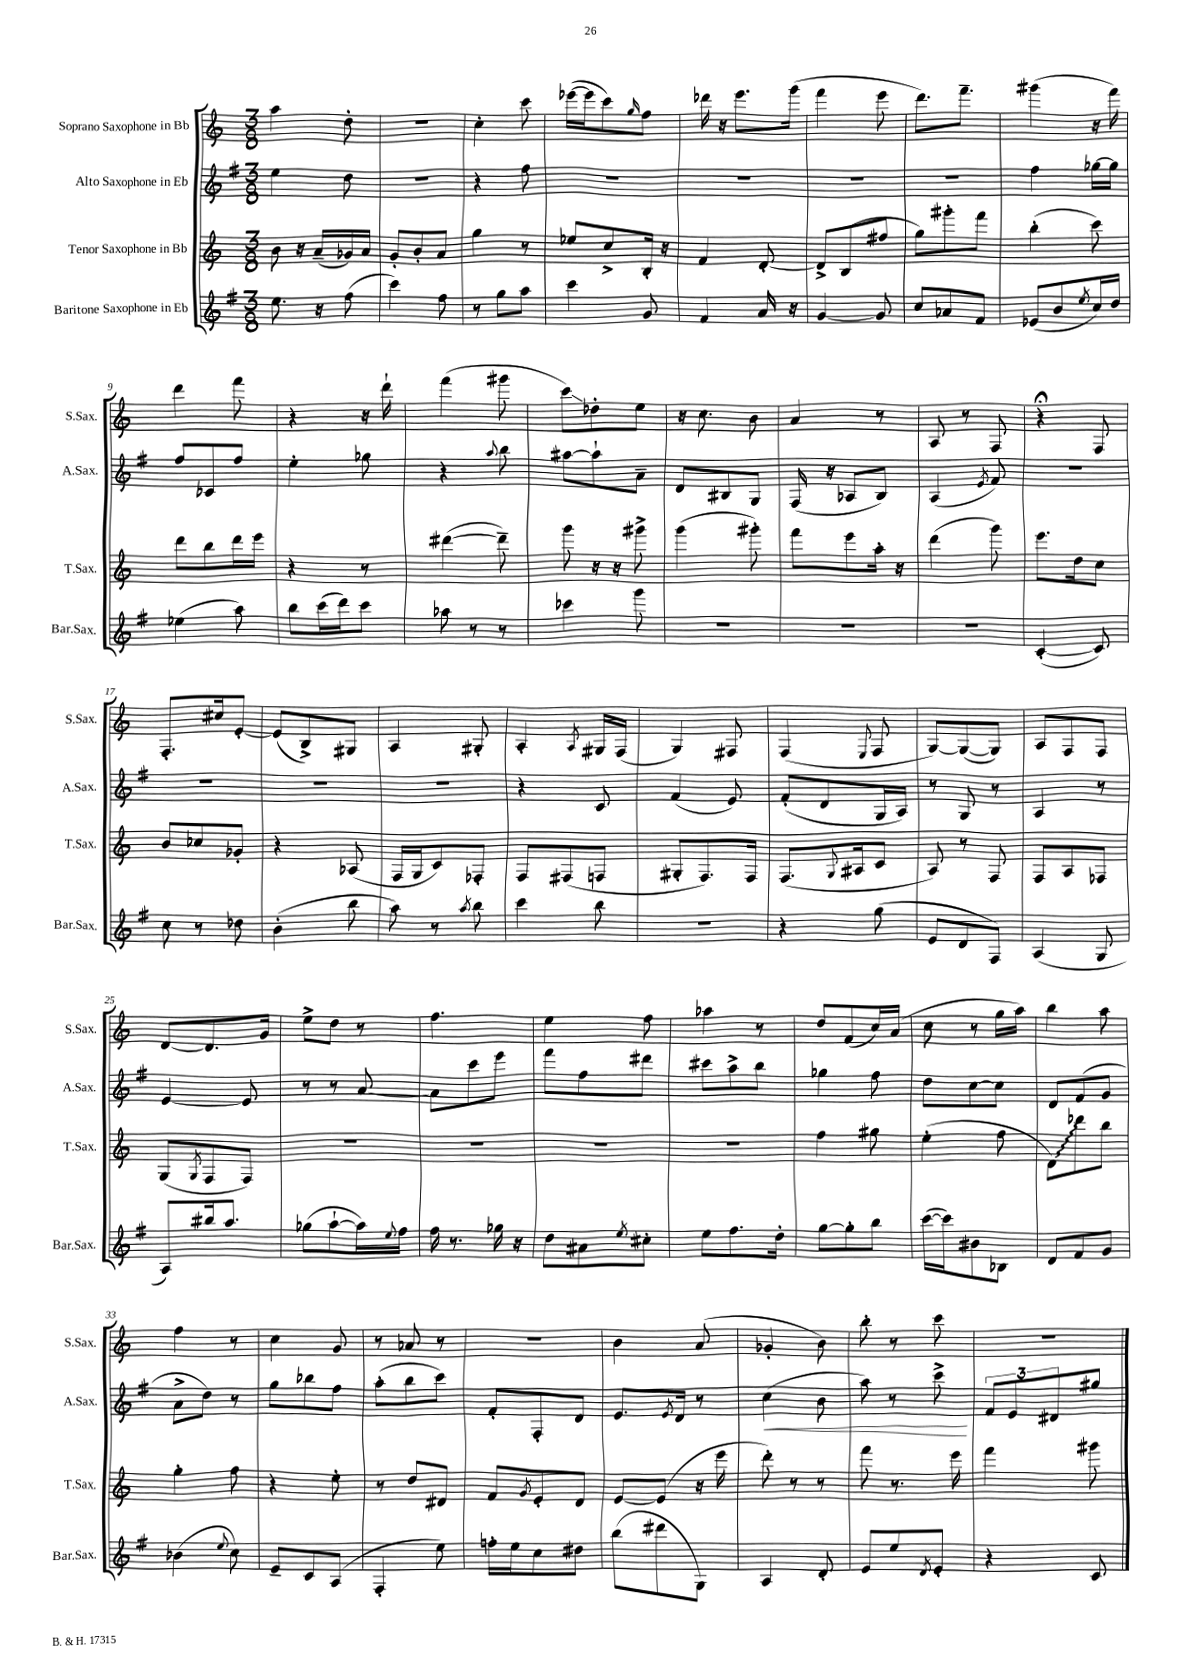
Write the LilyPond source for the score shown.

<<
\new StaffGroup <<
\new Staff = "s0" \with { instrumentName = "Soprano Saxophone in Bb" shortInstrumentName = "S.Sax." } {
    \clef treble \key c \major \numericTimeSignature \time 3/8
    a''4 d''8-. |
    R4. |
    c''4-. c'''8 |
    ees'''16~( ees'''16 c'''8) \grace { g''16 } f''8 |
    des'''16 r16 e'''8. g'''16( |
    f'''4 e'''8 |
    d'''8.) f'''8.-- |
    gis'''4( r16 f'''16) |
    d'''4 f'''8 |
    r4 r16 d'''16-! |
    f'''4( gis'''8 |
    c'''8\glissando) des''8-. e''8 |
    r16 c''8. b'8 |
    a'4 r8 |
    a8 r8 f8 |
    r4\fermata f8 |
    f8.-. cis''16 e'8~-. |
    e'8( b8->) gis8 |
    a4 gis8-. |
    a4-. \acciaccatura { a8 } gis16 f16( |
    g4) fis8 |
    f4( \appoggiatura { e8 } f8 |
    g8~) g8~( g8) |
    a8 f8 f8 |
    d'8~ d'8. g'16 |
    e''8-> d''8 r8 |
    f''4. |
    e''4 f''8 |
    aes''4 r8 |
    d''8 f'8( c''16) a'16( |
    c''8 r8 g''16 a''16) |
    b''4 a''8 |
    f''4 r8 |
    c''4 g'8 |
    r8 aes'8 r8 |
    R4. |
    b'4 a'8( |
    ges'4-. b'8) |
    b''8-. r8 c'''8 |
    R4. \bar "|." |
}
\new Staff = "s1" \with { instrumentName = "Alto Saxophone in Eb" shortInstrumentName = "A.Sax." } {
    \clef treble \key g \major \numericTimeSignature \time 3/8
    e''4 d''8 |
    R4. |
    r4 fis''8 |
    r4. |
    R4. |
    R4. |
    R4. |
    fis''4 ges''16~ ges''16 |
    fis''8 ces'8 fis''8 |
    e''4-. ges''8 |
    r4 \appoggiatura { a''8 } b''8 |
    ais''8~ ais''8-! a'8-- |
    d'8 bis8 g8 |
    fis16( r16 aes8 b8) |
    a4( \acciaccatura { e'8 } fis'8) |
    R4. |
    R4. |
    R4. |
    R4. |
    r4 c'8 |
    fis'4( e'8) |
    fis'8-.( d'8 g16 a16) |
    r8 g8 r8 |
    a4 r8 |
    e'4~ e'8 |
    r8 r8 a'8~ |
    a'8 c'''8 e'''8 |
    fis'''8 fis''8 dis'''8 |
    cis'''8 a''8-> b''8 |
    ges''4 fis''8 |
    d''8 c''8~ c''8 |
    d'8 fis'8( g'8 |
    a'8-> d''8) r8 |
    g''8 bes''8 fis''8 |
    a''8-.( b''8 c'''8) |
    fis'8-. fis8-. d'8 |
    e'8. \acciaccatura { e'8 } d'16 r8 |
    c''4\<( b'8 |
    a''8) r8 c'''8->\! |
    \tuplet 3/2 { fis'8 e'8 dis'8 } gis''8 \bar "|." |
}
\new Staff = "s2" \with { instrumentName = "Tenor Saxophone in Bb" shortInstrumentName = "T.Sax." } {
    \clef treble \key c \major \numericTimeSignature \time 3/8
    b'8 r16 a'16--( ges'16) a'16 |
    g'8-. b'8-. a'8 |
    g''4 r8 |
    ees''8 c''8-> b16-. r16 |
    f'4 d'8~-. |
    d'8-> b8( fis''8 |
    g''8) gis'''8-. f'''8 |
    b''4-.( c'''8) |
    d'''8 b''8 d'''16 e'''16 |
    r4 r8 |
    dis'''4~( dis'''8--) |
    g'''8 r16 r16 gis'''8-> |
    g'''4( gis'''8-.) |
    f'''8 e'''8 a''16-. r16 |
    d'''4( g'''8) |
    e'''8. d''16 c''8 |
    b'8 ces''8 ges'8-. |
    r4 aes8( |
    f16 g16 c'8) fes8-. |
    f8 fis8( f8 |
    gis8-. f8.) f16 |
    f8.( \appoggiatura { g8 } ais16 c'8 |
    a8) r8 f8 |
    f8 a8 fes8 |
    g8( \acciaccatura { g8 } f8 f8) |
    R4. |
    R4. |
    R4. |
    R4. |
    f''4 gis''8 |
    e''4-.( f''8 |
    \once \override Glissando.style = #'zigzag d'8\glissando) des'''8 b''8 |
    g''4-. f''8 |
    r4 e''8-. |
    r8 d''8 dis'8 |
    f'8 \acciaccatura { g'8 } e'8-. d'8 |
    e'8~ e'8( r16 e'''16 |
    d'''8-.) r8 r8 |
    f'''8 r8. e'''16 |
    f'''4 gis'''8 \bar "|." |
}
\new Staff = "s3" \with { instrumentName = "Baritone Saxophone in Eb" shortInstrumentName = "Bar.Sax." } {
    \clef treble \key g \major \numericTimeSignature \time 3/8
    e''8. r16 fis''8( |
    c'''4) fis''8 |
    r8 g''8 a''8 |
    c'''4 g'8 |
    fis'4 a'16 r16 |
    g'4~ g'8 |
    c''8 aes'8 fis'8 |
    ees'8( b'8 \acciaccatura { e''8 } c''16) d''16 |
    ees''4( a''8) |
    b''8 c'''16( d'''16) c'''8 |
    aes''8 r8 r8 |
    ces'''4 g'''8 |
    R4. |
    R4. |
    R4. |
    c'4~-.( c'8) |
    c''8 r8 des''8 |
    b'4-.( b''8 |
    a''8) r8 \acciaccatura { a''8 } b''8 |
    c'''4 b''8 |
    r4. |
    r4 g''8( |
    e'8 d'8 fis8) |
    a4( g8 |
    a8) bis''16 a''8. |
    ges''8( a''8~-! a''16) \appoggiatura { e''8 } fis''16 |
    fis''16 r8. ges''16 r16 |
    d''8 ais'8 \acciaccatura { e''8 } cis''8-. |
    e''8 fis''8. d''16-. |
    g''8~ g''8-. b''8 |
    c'''16~( c'''16) bis'8 bes8 |
    d'8 fis'8 g'8 |
    bes'4( \appoggiatura { e''8 } c''8) |
    e'8-- c'8 a8( |
    fis4-. e''8) |
    f''16-. e''16 c''8 dis''8 |
    b''8( dis'''8 g8) |
    a4 d'8-. |
    e'8 e''8 \acciaccatura { d'8 } e'8-. |
    r4 c'8 \bar "|." |
}
>>
>>
